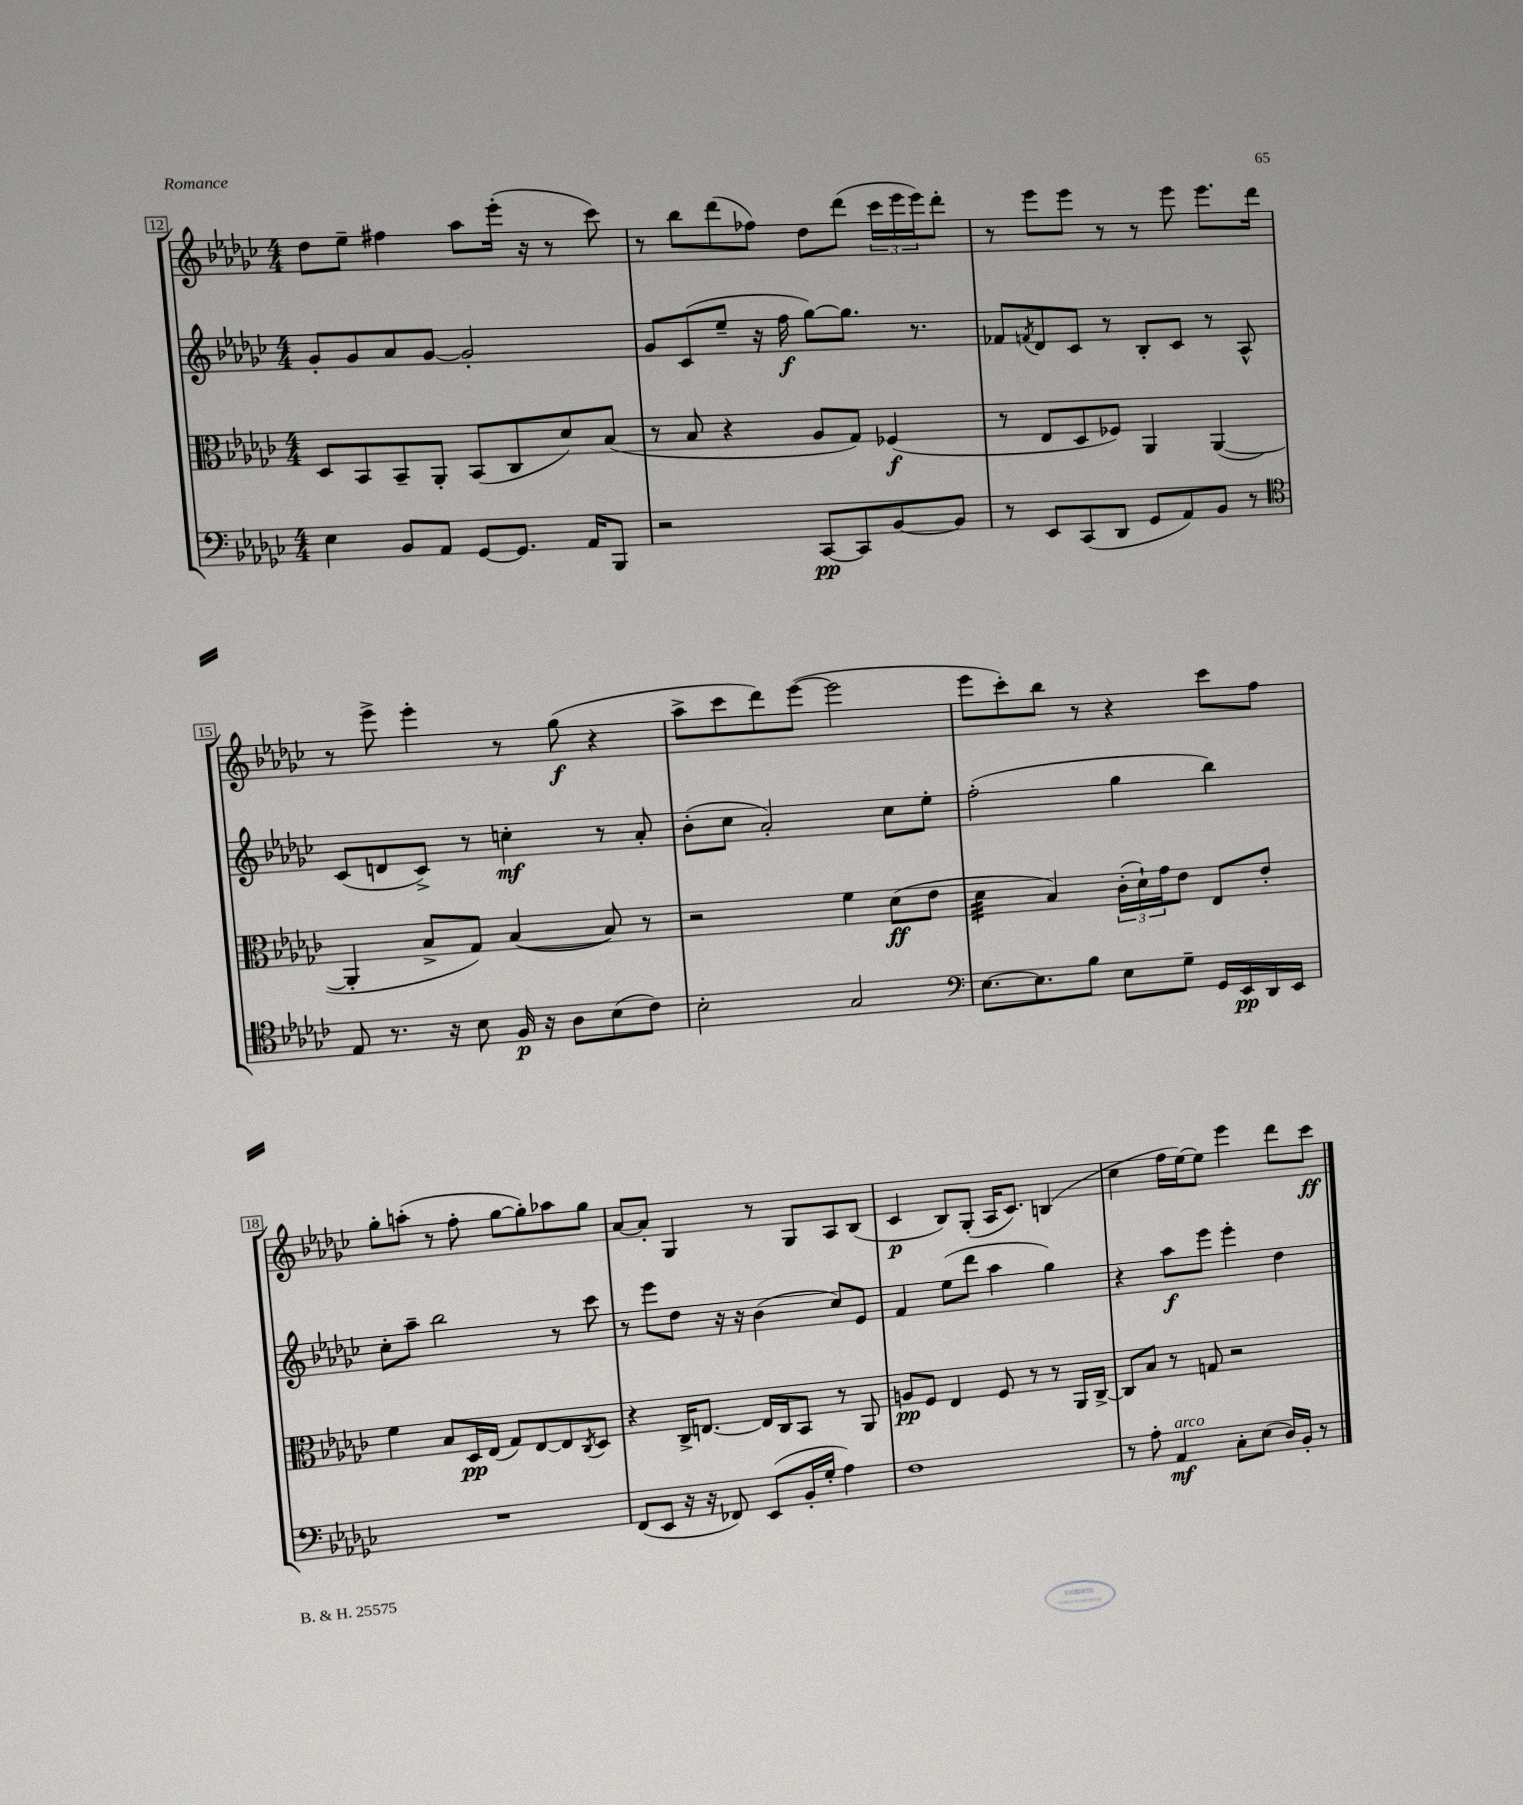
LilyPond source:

<<
\new StaffGroup <<
\new Staff = "s0" {
    \clef treble \key ges \major \numericTimeSignature \time 4/4
    des''8 ees''8-- fis''4 aes''8 ees'''16-.( r16 r8 ces'''8) |
    r8 bes''8 des'''8( fes''8) des''8 des'''8( \tuplet 3/2 { ces'''16 ees'''16 ees'''16) } des'''8-. |
    r8 ees'''8 ees'''8 r8 r8 ees'''8 ees'''8. des'''16 |
    r8 ees'''8-> ees'''4-. r8 ges''8\f( r4 |
    aes''8-> ces'''8 des'''8) ees'''8~( ees'''2 |
    ees'''8 ces'''8-.) bes''8 r8 r4 ces'''8 f''8 |
    ges''8-. a''8-.( r8 f''8-. ges''8~ ges''8-.) aes''8 ges''8 |
    aes'8~ aes'8-. ges4 r8 ges8 aes8 bes8( |
    ces'4\p bes8) ges8-.( aes16 ces'8.) b4( |
    ces''4 f''16 ees''16~) ees''8 ees'''4 des'''8 ces'''8\ff \bar "|." |
}
\new Staff = "s1" {
    \clef treble \key ges \major \numericTimeSignature \time 4/4
    ges'8-. ges'8 aes'8 ges'8~ ges'2-. |
    ges'8 ces'8( ees''8-- r16 f''16\f ges''8~) ges''8. r8. |
    fes'8 \acciaccatura { f'8 } des'8 ces'8 r8 bes8-. ces'8 r8 aes8-^ |
    ces'8( d'8 ces'8->) r8 c''4-.\mf r8 aes'8-. |
    bes'8-.( ces''8 aes'2-.) ces''8 ees''8-. |
    f''2-.( ges''4 bes''4) |
    ces''8-. aes''8-- bes''2 r8 ces'''8 |
    r8 ees'''8 des''8 r16 r16 bes'4( ces''8) ees'8 |
    f'4 ees''8( des'''8 aes''4 ges''4) |
    r4 aes''8\f ees'''8 ees'''4-. des''4 \bar "|." |
}
\new Staff = "s2" {
    \clef alto \key ges \major \numericTimeSignature \time 4/4
    des8 bes,8 bes,8-- aes,8-. bes,8( ces8 des'8) bes8( |
    r8 bes8 r4 aes8 ges8) fes4\f( |
    r8 ees8 des8 fes8) aes,4 aes,4~( |
    aes,4-. bes8-> ges8) bes4~( bes8) r8 |
    r2 f'4 des'8\ff( ees'8 |
    des'4:32 bes4) \tuplet 3/2 { ces'16-.( des'16-!) ges'16 } ees'8 ees8 ees'8-. |
    f'4 bes8 des16\pp ees16( ges8) ees8~ ees8 \acciaccatura { ces8 } des8 |
    r4 ces16-> e8.~ e16 ces16 bes,8 r8 aes,8 |
    a8\pp f8 ees4 f8 r8 r8 aes,16 ces16~-> |
    ces8 bes8 r8 g8 r2 \bar "|." |
}
\new Staff = "s3" {
    \clef bass \key ges \major \numericTimeSignature \time 4/4
    ees4 bes,8 aes,8 ges,8~ ges,8. aes,16 bes,,8 |
    r2 ces,8~\pp ces,8 bes,8~ bes,8 |
    r8 ees,8 ces,8( des,8 ges,8 aes,8) bes,8 r8 |
    \clef tenor ees8 r8. r16 bes8 f16\p r16 aes8 bes8( ces'8) |
    bes2-. ges2 |
    \clef bass ees8.~ ees8. bes8 ees8 ges8-- ges,16 ees,16\pp des,16 ees,16 |
    R1 |
    f,8( ees,8 r16 r16 fes,8) ees,8( bes,16-. ges16-. aes4) |
    f1 |
    r8 aes8-. aes,4\mf^\markup { \italic "arco" } ces8-. ees8( des16) bes,16-. r8 \bar "|." |
}
>>
>>
\layout { \context { \Score currentBarNumber = #12 \override BarNumber.stencil = #(make-stencil-boxer 0.1 0.3 ly:text-interface::print) } }
